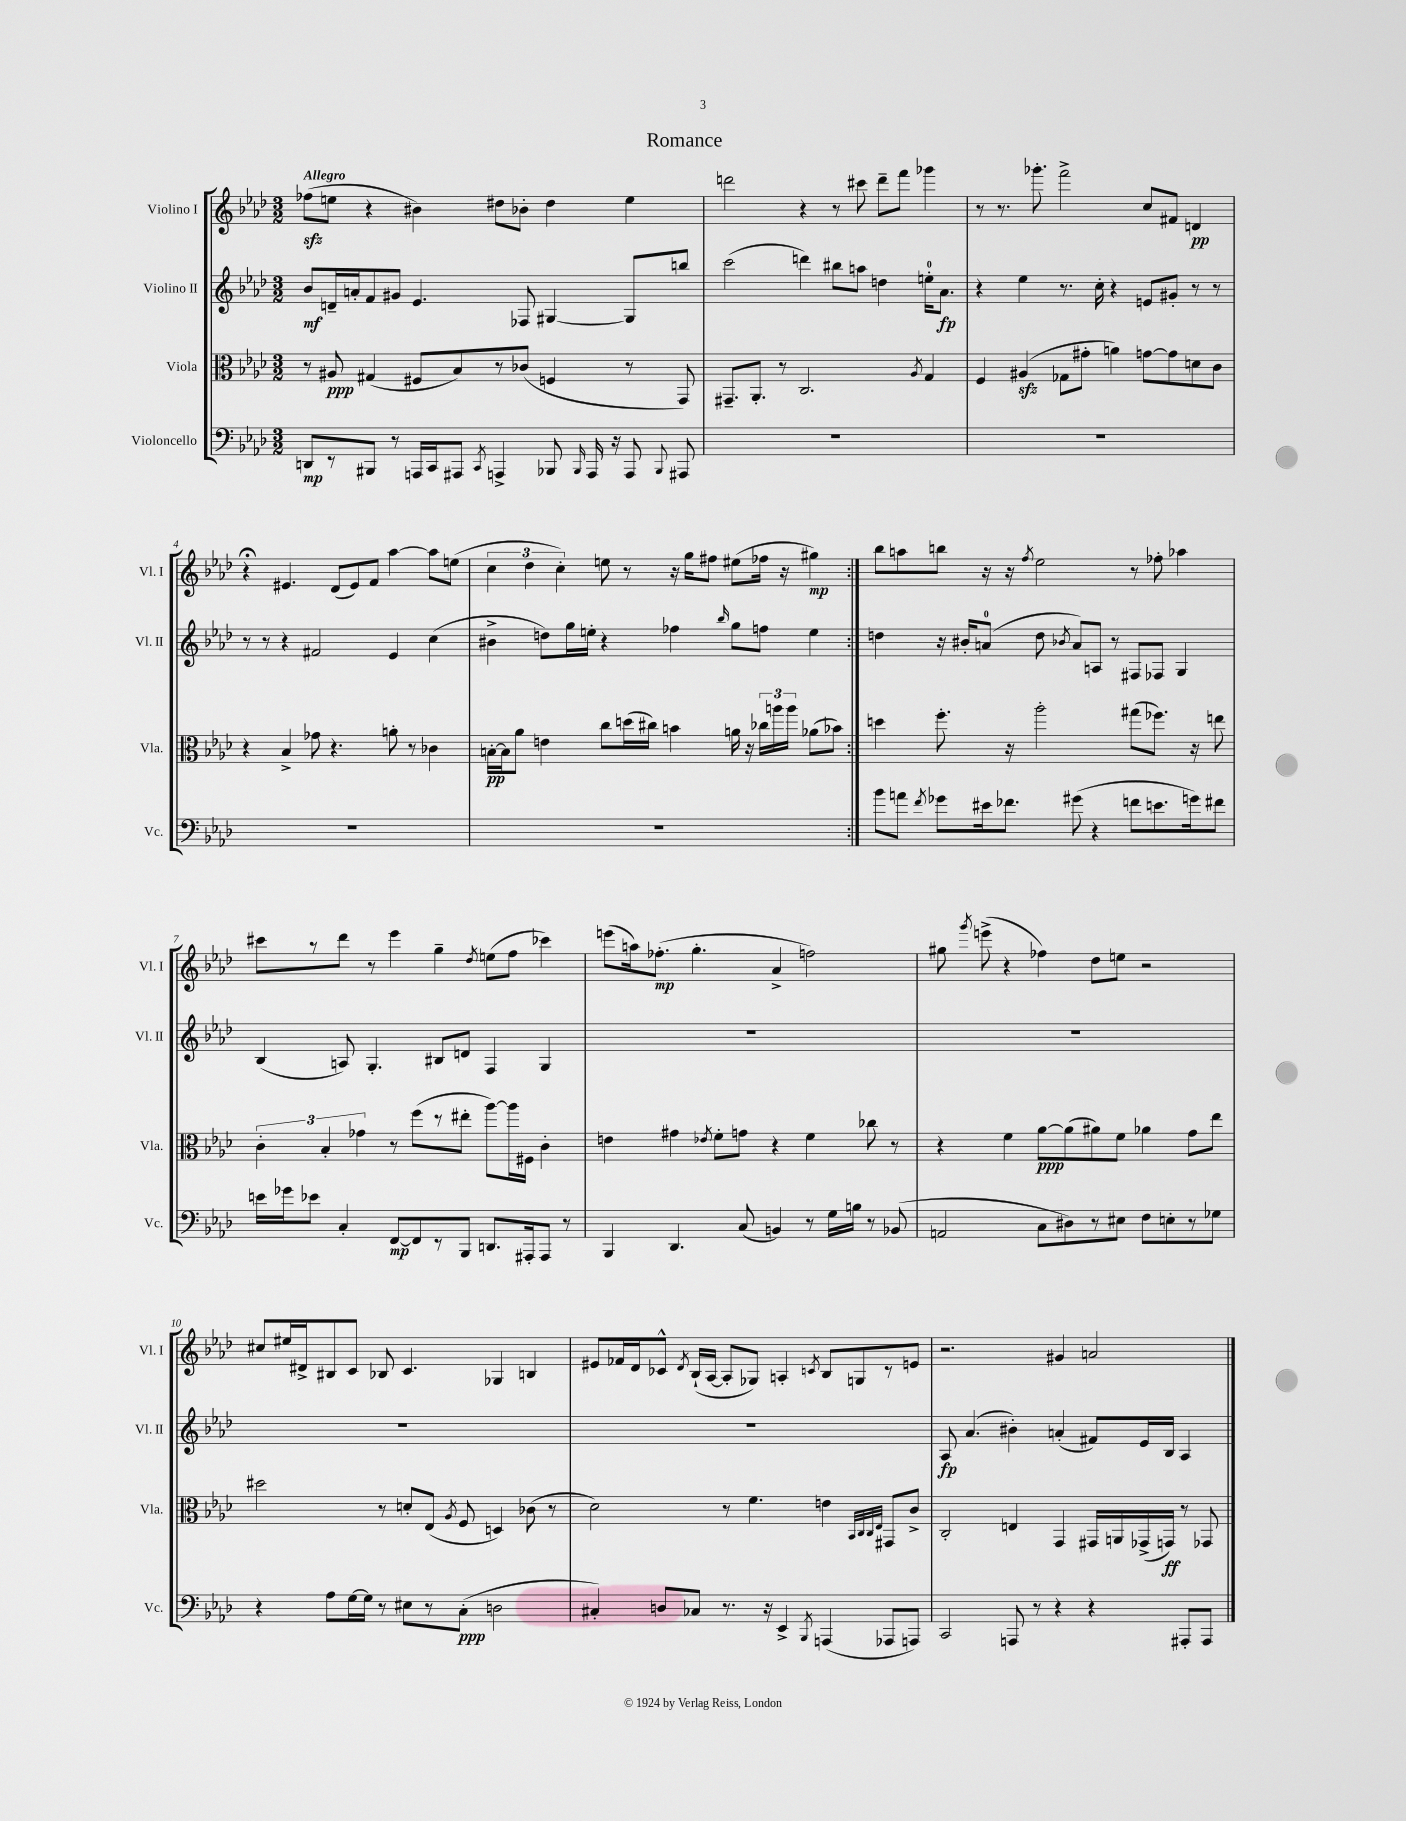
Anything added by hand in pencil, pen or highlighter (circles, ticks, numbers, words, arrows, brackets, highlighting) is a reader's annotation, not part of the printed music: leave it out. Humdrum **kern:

**kern	**dynam	**kern	**dynam	**kern	**dynam	**kern	**dynam
*part4	*part4	*part3	*part3	*part2	*part2	*part1	*part1
*staff4	*staff4	*staff3	*staff3	*staff2	*staff2	*staff1	*staff1
*I"Violoncello	*	*I"Viola	*	*I"Violino II	*	*I"Violino I	*
*I'Vc.	*	*I'Vla.	*	*I'Vl. II	*	*I'Vl. I	*
*clefF4	*	*clefC3	*	*clefG2	*	*clefG2	*
*k[b-e-a-d-]	*	*k[b-e-a-d-]	*	*k[b-e-a-d-]	*	*k[b-e-a-d-]	*
*M3/2	*	*M3/2	*	*M3/2	*	*M3/2	*
=1	=1	=1	=1	=1	=1	=1	=1
!	!	!	!	!	!	!LO:TX:a:B:t=Allegro	!
8DDn/L	mp	8r	.	8b-/L	mf	(8ff-Xzz\L	.
8r	.	8A#X/	ppp	16dn~/L	.	8een\J	.
.	.	.	.	16an'/J	.	.	.
8BBB#X/J	.	(4G#X/	.	8f/	.	4r	.
8r	.	.	.	8g#X/J	.	.	.
16AAAn/LL	.	8F#X/L	.	4.e-/	.	4b#X\)	.
16CC/J	.	.	.	.	.	.	.
8AAA#X/J	.	8B-/)	.	.	.	.	.
8qCC/	.	.	.	.	.	.	.
4AAAn^/	.	8r	.	.	.	8dd#X\L	.
.	.	(8c-X/J	.	8F-X/	.	8b-X'\J	.
8BBB-X/	.	4Fn/	.	[4G#X/	.	4dd#\	.
16qqBBB-/	.	.	.	.	.	.	.
16AAA/	.	.	.	.	.	.	.
16r	.	.	.	.	.	.	.
8AAA/	.	8r	.	8G#/L]	.	4ee\	.
8qqBBB-/	.	.	.	.	.	.	.
8AAA#X/	.	8GG/)	.	8bbn/J	.	.	.
=2	=2	=2	=2	=2	=2	=2	=2
1.r	.	8.GG#X~/L	.	(2ccc\	.	2dddn\	.
.	.	8.AA-'/J	.	.	.	.	.
.	.	8r	.	.	.	.	.
.	.	2.C/	.	4dddn\)	.	4r	.
.	.	.	.	8bb#X\L	.	8r	.
.	.	.	.	8aan\J	.	8ccc#X\	.
.	.	.	.	4ddn\	.	8ddd~\L	.
.	.	.	.	.	.	8fff\J	.
.	.	8qA-/	.	.	.	.	.
.	.	4G/	.	16een'\KL	.	4ggg-X\	.
.	.	.	.	8.a-\J	fp	.	.
=3	=3	=3	=3	=3	=3	=3	=3
1.r	.	4F/	.	4r	.	8r	.
.	.	.	.	.	.	8.r	.
.	.	(4A#Xzz/	.	4ee-\	.	.	.
.	.	.	.	.	.	8.ggg-X'\	.
.	.	8G-X\L	.	8.r	.	2fff^\	.
.	.	8g#X'\J	.	.	.	.	.
.	.	.	.	16cc'\	.	.	.
.	.	4an\)	.	4r	.	.	.
.	.	[8gn\L	.	8en/L	.	8cc/L	.
.	.	8g\]	.	8g#X'/J	.	8f#X/J	.
.	.	8dn\	.	8r	.	4dn/	pp
.	.	8c\J	.	8r	.	.	.
!!LO:LB:g=z
=4	=4	=4	=4	=4	=4	=4	=4
1.r	.	4r	.	8r	.	4r;<	.
.	.	.	.	8r	.	.	.
.	.	4B-^/	.	4r	.	4.e#X/	.
.	.	8g-X\	.	2f#X/	.	.	.
.	.	4.r	.	.	.	(8d-/L	.
.	.	.	.	.	.	8e#/)	.
.	.	.	.	.	.	8f/J	.
.	.	8an'\	.	4e-/	.	[4aa-\	.
.	.	8r	.	.	.	.	.
.	.	4c-X\	.	(4cc\	.	8aa-\L]	.
.	.	.	.	.	.	(8een\J	.
=5	=5	=5	=5	=5	=5	=5	=5
1.r	.	[16Bn'\LL	pp	4b#X^\	.	6cc\	.
.	.	16B\J]	.	.	.	.	.
.	.	8a-\J	.	.	.	.	.
.	.	.	.	.	.	6dd-\	.
.	.	4en\	.	8ddn\L)	.	.	.
.	.	.	.	.	.	6cc'\)	.
.	.	.	.	16gg\L	.	.	.
.	.	.	.	16een'\JJ	.	.	.
.	.	8cc\L	.	4r	.	8een\	.
.	.	(16ddn\L	.	.	.	8r	.
.	.	16cc#X\JJ)	.	.	.	.	.
.	.	4bn\	.	4ff-X\	.	16r	.
.	.	.	.	.	.	16gg\KL	.
.	.	.	.	.	.	8ff#X\J	.
.	.	.	.	16qqbb-/	.	.	.
.	.	16an\	.	8gg\L	.	(8ee#X\L	.
.	.	16r	.	.	.	.	.
.	.	24cc-X\LL	.	8ffn\J	.	16ff-X\Jk	.
.	.	24aan\	.	.	.	.	.
.	.	.	.	.	.	16r	.
.	.	24aa\JJ	.	.	.	.	.
.	.	(8a-X\L	.	4ee\	.	4gg#X\)	mp
.	.	8b-X\J)	.	.	.	.	.
=6:|!	=6:|!	=6:|!	=6:|!	=6:|!	=6:|!	=6:|!	=6:|!
8b-\L	.	4ddn\	.	4ddn\	.	8bb-\L	.
8an\J	.	.	.	.	.	8aan\	.
8qf/	.	.	.	.	.	.	.
8g-X\L	.	8.ff'\	.	16r	.	8bbn\J	.
.	.	.	.	16b#X'/KL	.	.	.
16e#X\k	.	.	.	(8an/J	.	16r	.
8.f-X\J	.	16r	.	.	.	16r	.
.	.	.	.	.	.	8qff/	.
.	.	2aa-'\	.	8dd\	.	2ee-\	.
.	.	.	.	8qb-X/	.	.	.
(8g#X\	.	.	.	8a/L)	.	.	.
4r	.	.	.	8An/J	.	.	.
.	.	.	.	8r	.	.	.
8fn\L	.	(8gg#X\L	.	8F#X/L	.	8r	.
8.en\	.	8.ff-X\J)	.	8F-X/J	.	8ff-X'\	.
.	.	.	.	4G/	.	4aa-X\	.
16gn\k)	.	16r	.	.	.	.	.
8f#X\J	.	8een\	.	.	.	.	.
!!LO:LB:g=z
=7	=7	=7	=7	=7	=7	=7	=7
16en\LL	.	6c'\	.	(4B-/	.	8ccc#X\L	.
16g-X\J	.	.	.	.	.	.	.
8e-X\J	.	.	.	.	.	8r	.
.	.	6B-'/	.	.	.	.	.
4C'/	.	.	.	8An/)	.	8ddd-\J	.
.	.	6g-X\	.	.	.	.	.
.	.	.	.	4.G'/	.	8r	.
[8FF/L	mp	8r	.	.	.	4eee-\	.
8FF/]	.	(8ff\L	.	.	.	.	.
8r	.	8r	.	8B#X/L	.	4gg~\	.
8BBB-/J	.	8ee#X'\J	.	8dn/J	.	.	.
.	.	.	.	.	.	8qdd-/	.
8.DDn/L	.	[8aa-\L)	.	4F/	.	(8een\L	.
.	.	16aa-\L]	.	.	.	8ff\J	.
16AAA#X'/k	.	16F#X\JJ	.	.	.	.	.
8AAA#/J	.	4c'\	.	4G/	.	4ccc-X\)	.
8r	.	.	.	.	.	.	.
=8	=8	=8	=8	=8	=8	=8	=8
4BBB-/	.	4en\	.	1.r	.	(8eeen\L	.
.	.	.	.	.	.	16aan\k)	.
.	.	.	.	.	.	(8.ff-X'\J	mp
4.DD-/	.	4g#X\	.	.	.	.	.
.	.	.	.	.	.	4.gg'\	.
.	.	8qe-X/	.	.	.	.	.
.	.	8f'\L	.	.	.	.	.
(8C/	.	8gn\J	.	.	.	.	.
4BBn/)	.	4r	.	.	.	4a-^/	.
8r	.	4f\	.	.	.	2ffn\)	.
16G\LL	.	.	.	.	.	.	.
16Bn\JJ	.	.	.	.	.	.	.
8r	.	8cc-X\	.	.	.	.	.
(8BB-X/	.	8r	.	.	.	.	.
=9	=9	=9	=9	=9	=9	=9	=9
2AAn/	.	4r	.	1.r	.	8gg#X\	.
.	.	.	.	.	.	8qggg/	.
.	.	.	.	.	.	(8eeen^\	.
.	.	4f\	.	.	.	4r	.
8C\L	.	[8a-\L	ppp	.	.	4ff-X\)	.
8D#X\)	.	(8a-\]	.	.	.	.	.
8r	.	8a#X\)	.	.	.	8dd-\L	.
8E#X\J	.	8f\J	.	.	.	8een\J	.
8F\L	.	4a-X\	.	.	.	2r	.
8En'\	.	.	.	.	.	.	.
8r	.	8g\L	.	.	.	.	.
8G-X\J	.	8ee-\J	.	.	.	.	.
!!LO:LB:g=z
=10	=10	=10	=10	=10	=10	=10	=10
4r	.	2dd#X\	.	1.r	.	8cc#X/L	.
.	.	.	.	.	.	16ee#X/L	.
.	.	.	.	.	.	16d#X^/J	.
8A-\L	.	.	.	.	.	8B#X/	.
[16G\L	.	.	.	.	.	8c/J	.
16G\JJ]	.	.	.	.	.	.	.
8r	.	8r	.	.	.	8B-X/	.
8E#X\L	.	8dn'/L	.	.	.	4.c/	.
8r	.	(8E-/J	.	.	.	.	.
.	.	8qA-/	.	.	.	.	.
(8C'\J	ppp	8F/	.	.	.	.	.
2Dn\	.	4Dn/)	.	.	.	4G-X/	.
.	.	(8c-X\	.	.	.	4Bn/	.
.	.	8r	.	.	.	.	.
=11	=11	=11	=11	=11	=11	=11	=11
4C#X'/)	.	2d-\)	.	1.r	.	8e#X/L	.
.	.	.	.	.	.	16f-X/L	.
.	.	.	.	.	.	16d-/J	.
8Dn/L	.	.	.	.	.	8c-X^^/J	.
.	.	.	.	.	.	8qd-/	.
8C-X/J	.	.	.	.	.	(16B-`/LL	.
.	.	.	.	.	.	[16A-/JJ	.
8.r	.	8r	.	.	.	8A-'/L]	.
.	.	4.f\	.	.	.	8G-X/J)	.
16r	.	.	.	.	.	.	.
4EE-^/	.	.	.	.	.	4An'/	.
8qBBB-/	.	.	.	.	.	8qcn/	.
(4AAAn/	.	4en\	.	.	.	8B-/L	.
.	.	.	.	.	.	8Gn/	.
.	.	32qqBB-/LLL	.	.	.	.	.
.	.	32qqC/	.	.	.	.	.
.	.	32qqC/	.	.	.	.	.
.	.	32qqE-/JJJ	.	.	.	.	.
8AAA-X/L	.	8GG#X/L	.	.	.	8r	.
8AAAn/J)	.	8c^/J	.	.	.	8en/J	.
=12	=12	=12	=12	=12	=12	=12	=12
2CC/	.	2C'/	.	8A-/	fp	2.r	.
.	.	.	.	(4.a-/	.	.	.
8AAAn/	.	4En/	.	4b#X'\)	.	.	.
8r	.	.	.	.	.	.	.
4r	.	4GG/	.	(4an'/	.	4g#X/	.
4r	.	16GG#X/LL	.	8f#X/L)	.	2an/	.
.	.	16AAn/	.	.	.	.	.
.	.	(16GG-X^/	.	16e-/L	.	.	.
.	.	16GGn/JJ)	ff	16B-/JJ	.	.	.
8AAA#X'/L	.	8r	.	4A-/	.	.	.
8AAA#/J	.	8GG-X/	.	.	.	.	.
==	==	==	==	==	==	==	==
*-	*-	*-	*-	*-	*-	*-	*-
